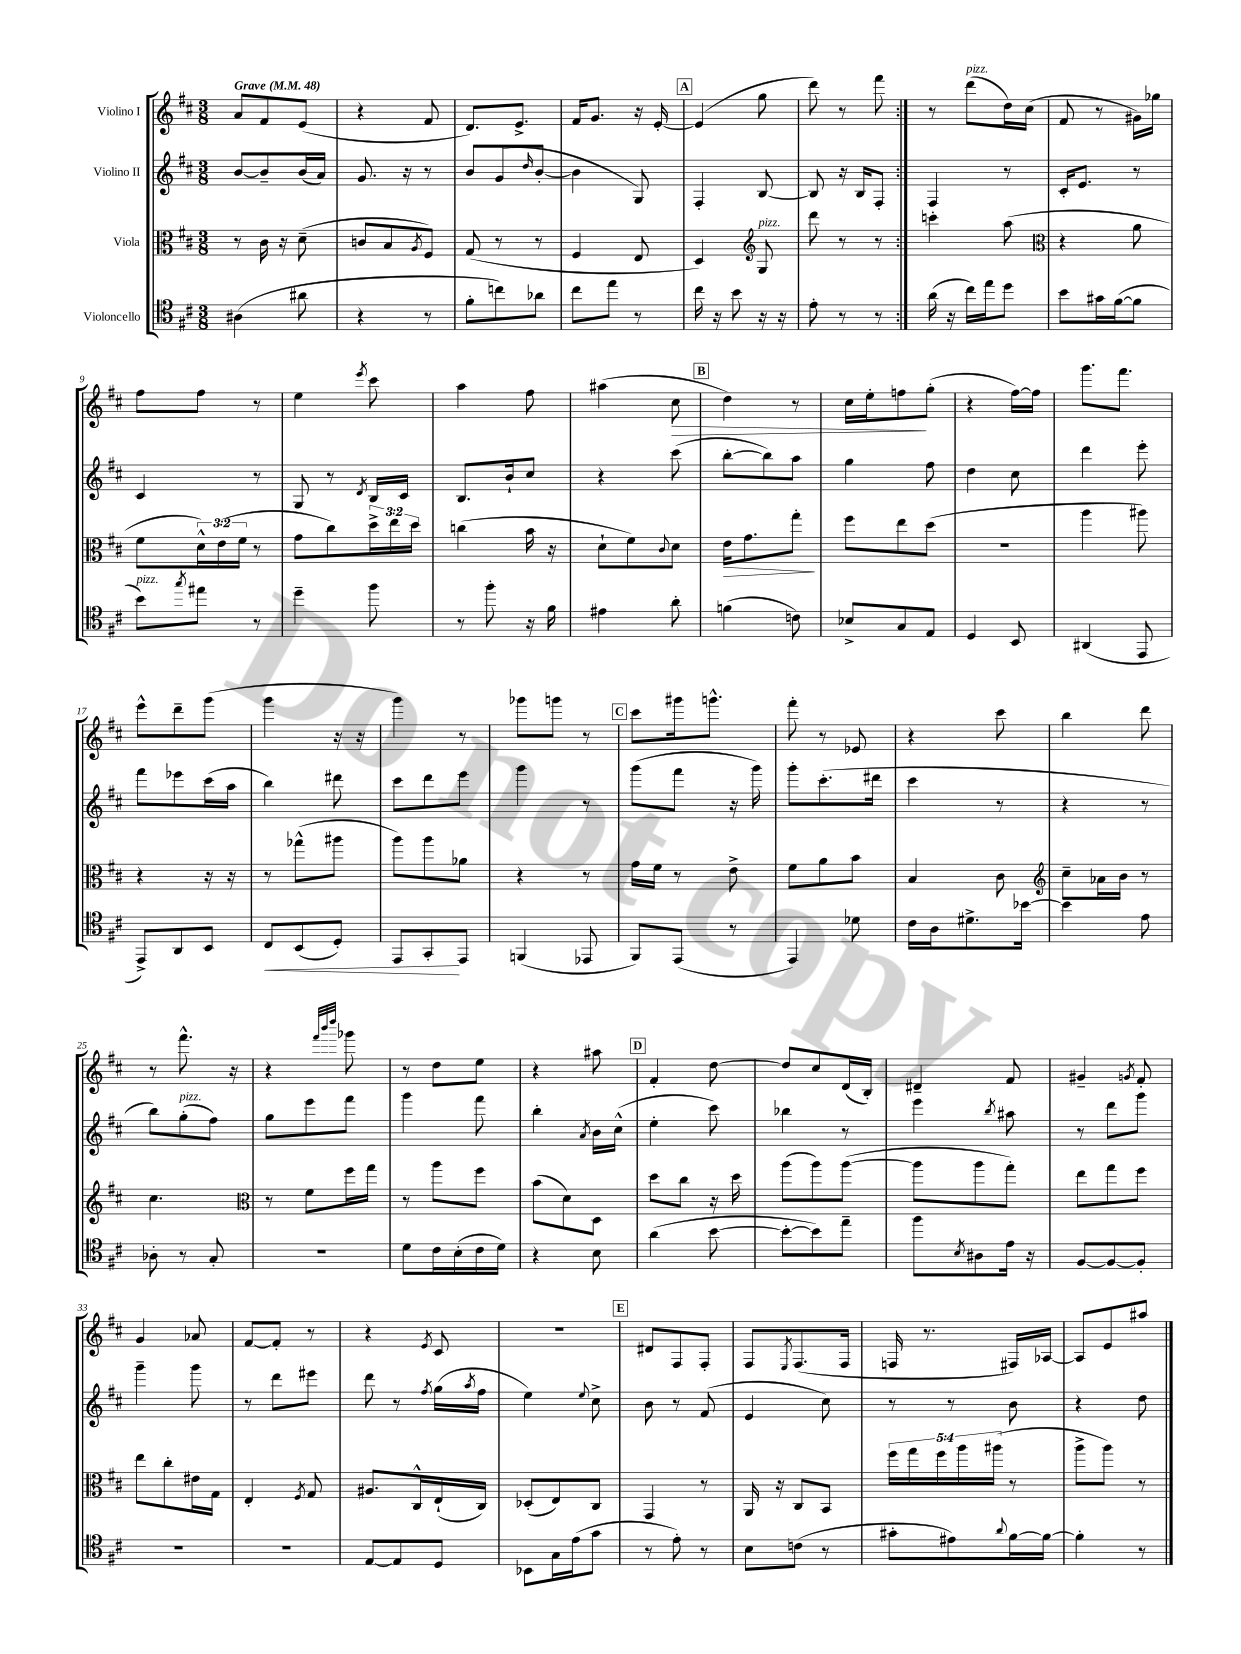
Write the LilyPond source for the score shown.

<<
\new StaffGroup <<
\new Staff = "s0" \with { instrumentName = "Violino I" } {
    \clef treble \key d \major \numericTimeSignature \time 3/8 \tempo "Grave" 4 = 48
    \repeat volta 2 { a'8 fis'8 e'8( |
    r4 fis'8 |
    d'8.) e'8.-> |
    fis'16 g'8. r16 e'16~-. |
    \mark \markup { \box "A" } e'4( g''8 |
    d'''8) r8 fis'''8 | }
    r8 d'''8^\markup { \italic "pizz." }( d''16) cis''16( |
    fis'8 r8 gis'16) ges''16 |
    fis''8 fis''8 r8 |
    e''4 \acciaccatura { e'''8 } cis'''8 |
    a''4 fis''8 |
    ais''4( cis''8\> |
    \mark \markup { \box "B" } d''4) r8 |
    cis''16 e''16-. f''8\! g''8-.( |
    r4 fis''16~) fis''16 |
    g'''8. fis'''8. |
    e'''8-^ d'''8-- g'''8( |
    g'''4 r16 r16 |
    g'''4) r8 |
    ges'''8 g'''8 r8 |
    \mark \markup { \box "C" } cis'''8 gis'''16 g'''8.-^ |
    fis'''8-. r8 ees'8 |
    r4 cis'''8 |
    b''4 d'''8 |
    r8 fis'''8.-^ r16 |
    r4 \grace { fis'''32 b'''32 d''''32 } ges'''8 |
    r8 d''8 e''8 |
    r4 ais''8 |
    \mark \markup { \box "D" } fis'4-. d''8~ |
    d''8 cis''8 d'16( b16-.) |
    dis'4-- fis'8 |
    gis'4-- \acciaccatura { g'8 } fis'8-. |
    g'4 aes'8 |
    fis'8~ fis'8-. r8 |
    r4 \acciaccatura { e'8 } cis'8 |
    R4. |
    \mark \markup { \box "E" } dis'8 fis8 fis8-. |
    fis8 \acciaccatura { e8 } fis8.( fis16 |
    f16 r8. fis16) aes16~ |
    aes8 e'8 ais''8 \bar "|." |
}
\new Staff = "s1" \with { instrumentName = "Violino II" } {
    \clef treble \key d \major \numericTimeSignature \time 3/8
    \repeat volta 2 { b'8~ b'8-- b'16( a'16) |
    g'8. r16 r8 |
    b'8 g'8( \grace { d''16 } b'8~-. |
    b'4 g8) |
    \mark \markup { \box "A" } fis4-. b8~ |
    b8 r16 b16 fis8-. | }
    fis4 r8 |
    cis'16-. e'8. r8 |
    cis'4 r8 |
    g8 r8 \acciaccatura { d'8 } b16 cis'16 |
    b8. b'16-! cis''8 |
    r4 cis'''8( |
    \mark \markup { \box "B" } b''8~-. b''8) a''8 |
    g''4 fis''8 |
    d''4 cis''8 |
    d'''4 e'''8-. |
    fis'''8 ees'''8 cis'''16( a''16 |
    b''4) dis'''8 |
    cis'''8 d'''8 e'''8 |
    g'''4 r8 |
    \mark \markup { \box "C" } g'''8( fis'''8 r16 g'''16) |
    g'''8-. cis'''8.-.( dis'''16 |
    cis'''4 r8 |
    r4 r8 |
    b''8) g''8-.^\markup { \italic "pizz." }( fis''8) |
    g''8 e'''8 fis'''8 |
    g'''4 fis'''8 |
    b''4-. \acciaccatura { a'8 } b'16 cis''16-^( |
    \mark \markup { \box "D" } e''4-. cis'''8) |
    bes''4 r8 |
    e'''4 \acciaccatura { b''8 } ais''8 |
    r8 d'''8 g'''8 |
    g'''4-- g'''8 |
    r8 d'''8 eis'''8 |
    d'''8 r8 \acciaccatura { fis''8 } g''16( \acciaccatura { a''8 } fis''16 |
    e''4) \appoggiatura { e''8 } cis''8-> |
    \mark \markup { \box "E" } b'8 r8 fis'8( |
    e'4 cis''8) |
    r8 r8 b'8 |
    r4 d''8 \bar "|." |
}
\new Staff = "s2" \with { instrumentName = "Viola" } {
    \clef alto \key d \major \numericTimeSignature \time 3/8 \override Staff.TupletNumber.text = #tuplet-number::calc-fraction-text
    \repeat volta 2 { r8 cis'16 r16 d'8--( |
    c'8 b8 \acciaccatura { a8 } fis8) |
    g8( r8 r8 |
    fis4 e8 |
    \mark \markup { \box "A" } d4) \clef treble g8^\markup { \italic "pizz." } |
    d'''8 r8 r8 | }
    c'''4-. a''8( |
    \clef alto r4 a'8 |
    fis'8 \tuplet 3/2 { d'16-^) e'16( fis'16 } r8 |
    g'8 cis''8) \tuplet 3/2 { d''16-> e''16 d''16 } |
    c''4( b'16 r16 |
    d'8-! fis'8) \appoggiatura { cis'8 } d'8 |
    \mark \markup { \box "B" } e'16\> g'8. g''8-.\! |
    fis''8 e''8 d''8( |
    R4. |
    a''4 ais''8) |
    r4 r16 r16 |
    r8 ges''8-^( ais''8 |
    a''8) a''8 aes'8 |
    r4 r8 |
    \mark \markup { \box "C" } g'16 fis'16 r8 e'8-> |
    fis'8 a'8 b'8 |
    b4 cis'8 |
    \clef treble cis''8-- aes'16 b'16 r8 |
    cis''4. |
    \clef alto r8 fis'8 fis''16 g''16 |
    r8 a''8 fis''8 |
    b'8( d'8) d8 |
    \mark \markup { \box "D" } d''8 cis''8 r16 d''16 |
    a''8( a''8) a''8~( |
    a''8 a''8 g''8-.) |
    e''8 g''8 fis''8 |
    e''8 cis''8-. eis'16 g16 |
    e4-. \acciaccatura { fis8 } g8 |
    ais8. cis16-^ e16-!( cis16) |
    des8-.( e8) cis8 |
    \mark \markup { \box "E" } g,4 r8 |
    a,16 r16 cis8 b,8 |
    \tuplet 5/4 { fis''16 g''16 fis''16 a''16 ais''16( } r8 |
    a''8-> a''8) r8 \bar "|." |
}
\new Staff = "s3" \with { instrumentName = "Violoncello" } {
    \clef tenor \key d \major \numericTimeSignature \time 3/8
    \repeat volta 2 { ais4( ais'8 |
    r4 r8 |
    fis'8-. c''8) aes'8 |
    cis''8 e''8 r8 |
    \mark \markup { \box "A" } cis''16 r16 b'8 r16 r16 |
    e'8-. r8 r8 | }
    a'16( r16 cis''16) e''16 d''8 |
    b'8 gis'16 fis'16~( fis'8 |
    b'8^\markup { \italic "pizz." }) \acciaccatura { g''8 } eis''8 r8 |
    d''4-- fis''8 |
    r8 fis''8-. r16 fis'16 |
    eis'4 a'8-. |
    \mark \markup { \box "B" } f'4( c'8) |
    bes8-> g8 e8 |
    d4 b,8 |
    ais,4( e,8 |
    e,8->) a,8 b,8 |
    cis8\< b,8( d8-.) |
    e,8 g,8-.\! e,8 |
    f,4( ees,8 |
    \mark \markup { \box "C" } fis,8) e,8( r8 |
    e,4) des'8 |
    cis'16 a16 dis'8.-> bes'16~ |
    bes'4 e'8 |
    aes8-. r8 g8-. |
    R4. |
    d'8 cis'16 b16-.( cis'16 d'16) |
    r4 b8 |
    \mark \markup { \box "D" } a'4( b'8~ |
    b'8~-. b'8) e''8-- |
    fis''8 \acciaccatura { b8 } ais8 e'16 r16 |
    fis8~ fis8~ fis8-. |
    R4. |
    R4. |
    e8~ e8 d8 |
    bes,8 g16 e'16( g'8 |
    \mark \markup { \box "E" } r8 e'8-.) r8 |
    b8 c'8( r8 |
    gis'8-. eis'8) \appoggiatura { a'8 } fis'16~ fis'16~ |
    fis'4-. r8 \bar "|." |
}
>>
>>
